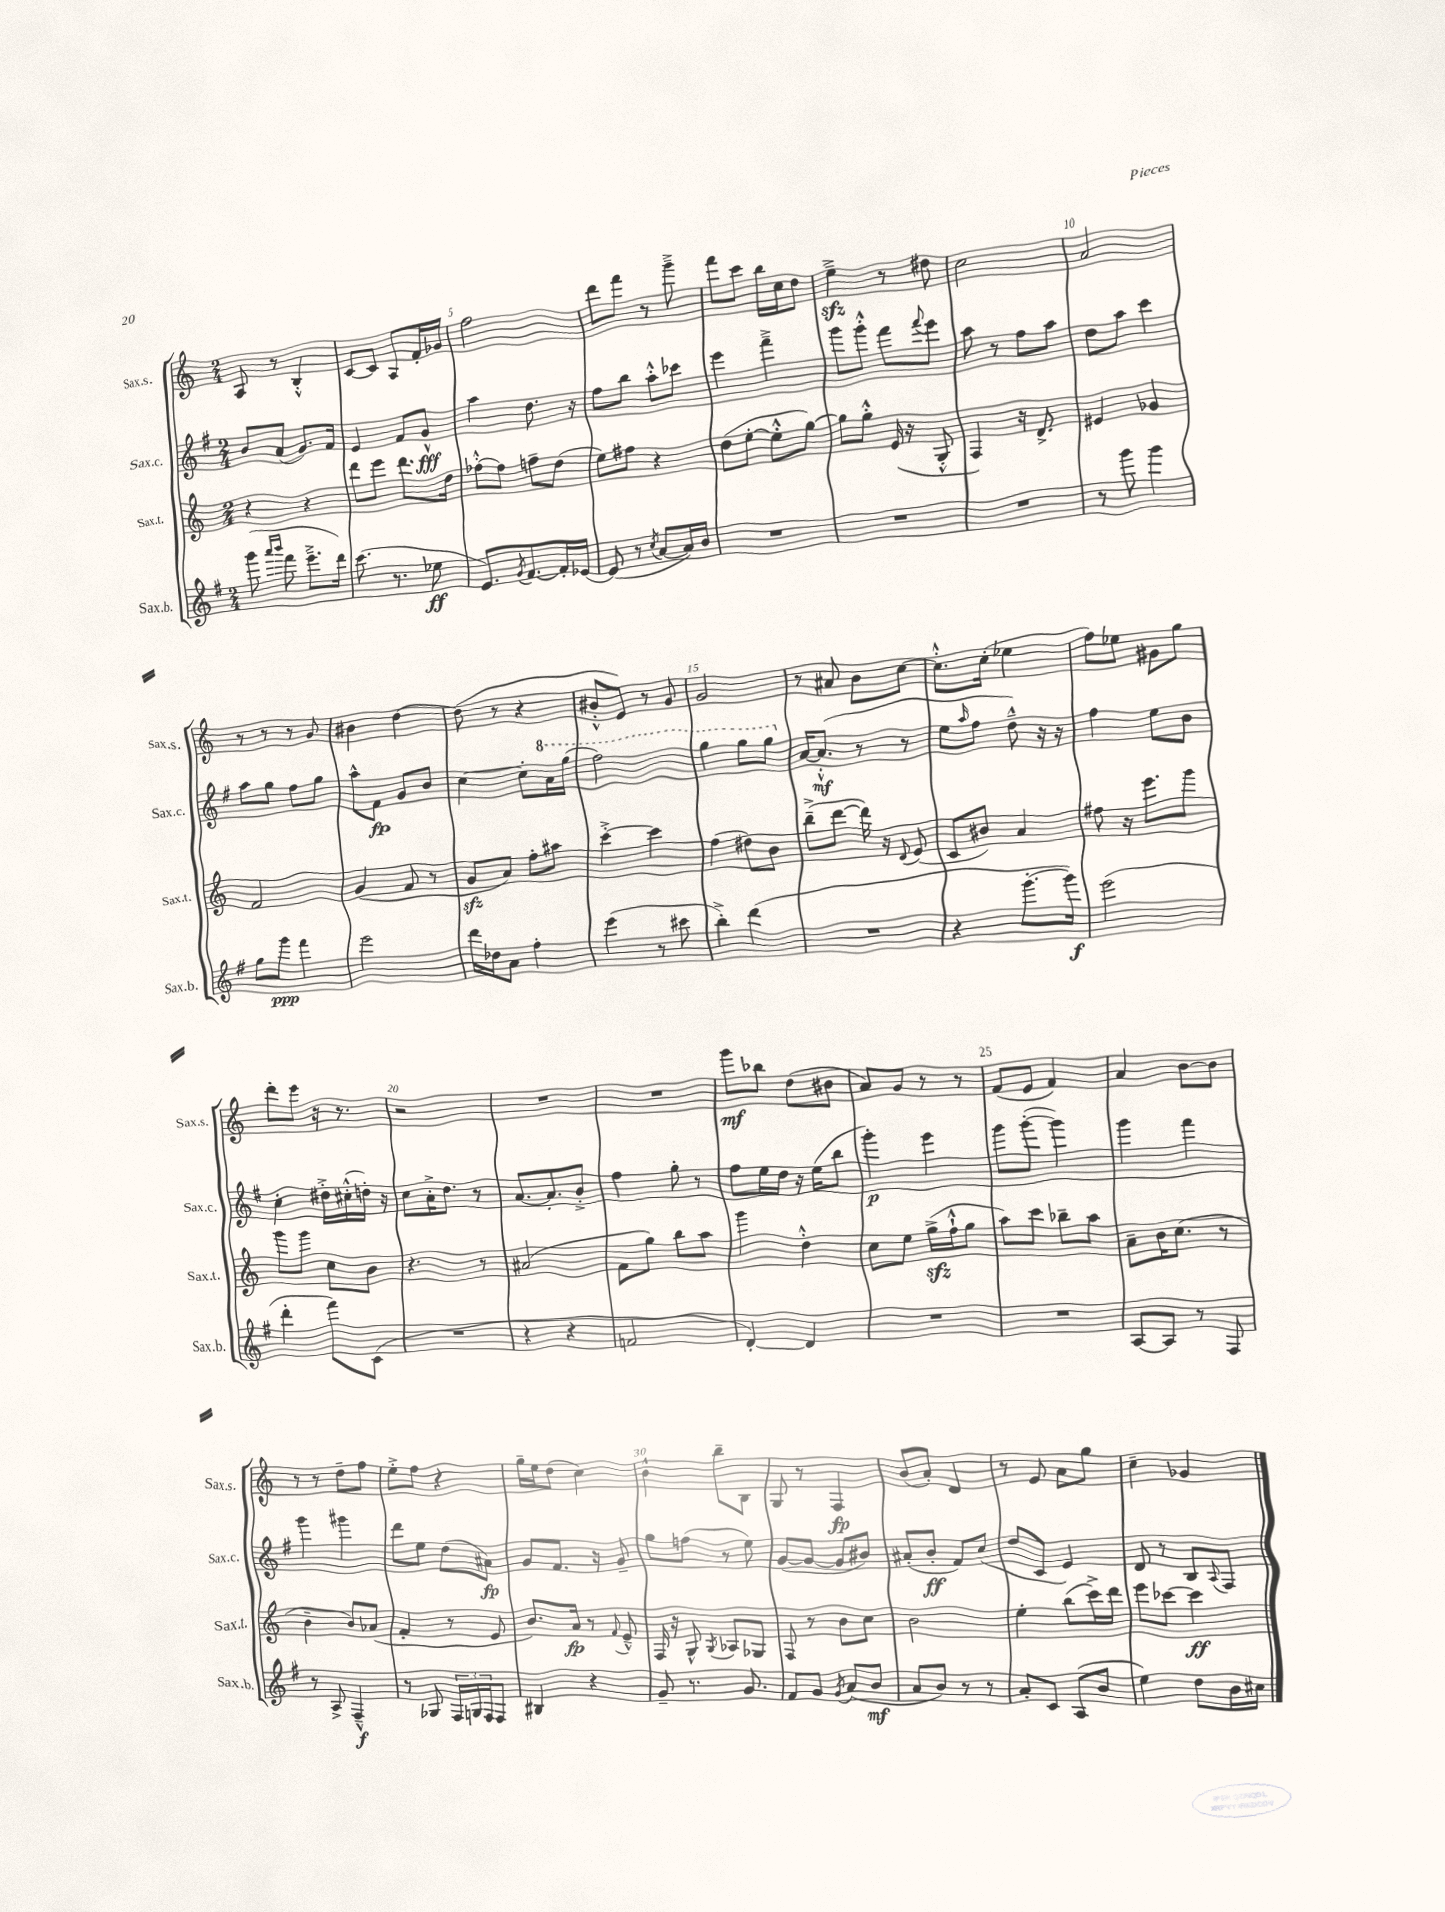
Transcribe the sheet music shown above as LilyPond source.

<<
\new StaffGroup <<
\new Staff = "s0" \with { instrumentName = "Sax.s." shortInstrumentName = "Sax.s." } {
    \clef treble \key c \major \numericTimeSignature \time 2/4
    a8 r8 b4-.-^ |
    c'8~ c'8 a8 f'16-. ges'16 |
    f''2 |
    d'''8 f'''8 r8 g'''8---> |
    f'''8 c'''8 b''16 c''16 d''8 |
    e''4--->\sfz r8 dis''8 |
    c''2 |
    a'2 |
    r8 r8 r8 g'8 |
    bis'4 d''4~ |
    d''8( r8 r4 |
    bis'8-.-^ e'8) r8 g'8 |
    g'2 |
    r8 ais'8 b'8 c''8~ |
    c''8.-.-^ c''16-.( ees''4 |
    f''8) ees''8 gis'8 g''8 |
    d'''8-. e'''8 r16 r8. |
    r2 |
    R2 |
    R2 |
    g'''8\mf bes''8 d''8( bis'8 |
    a'8) g'8 r8 r8 |
    f'8( e'8 f'4) |
    a'4 b'8~ b'8 |
    r8 r8 d''8-- f''8 |
    e''8-.-> f''8 r4 |
    g''16-- e''16 d''8( c''4) |
    b'4-^ b''8-- b8 |
    g8 r8 f4\fp |
    b'8( a'8-.) d'4 |
    r8 e'8 a'8 g''8 |
    c''4-- ges'4 \bar "|." |
}
\new Staff = "s1" \with { instrumentName = "Sax.c." shortInstrumentName = "Sax.c." } {
    \clef treble \key g \major \numericTimeSignature \time 2/4
    b'8 a'8( g'8.) fis'16 |
    e'4 fis'8 g'8-^\fff |
    a''4 d''8. r16 |
    fis''8 b''8 a''8-.-^ ces'''8 |
    e'''4 fis'''4---> |
    g'''8 g'''8-.-^ fis'''8 \appoggiatura { fis'''8 } e'''8 |
    a''8 r8 fis''8 a''8 |
    d''8 a''8 c'''4 |
    a''8 g''8 fis''8 g''8 |
    a''8-^ fis'8\fp g'8 b'8 |
    c''4~ c''8-. \ottava #1 a''16 g'''16( |
    fis'''2) |
    g'''4 g'''8 g'''8 \ottava #0 |
    a'16~ a'8.-.-^\mf( r8 r8 |
    e''8 \grace { a''16 } fis''8 d''8---^) r16 r16 |
    fis''4 e''8 b'8 |
    c''4-. dis''16-.-> cis''16-.-^( d''16-.) r16 |
    c''8 a'16-.-> d''8. r8 |
    a'8.~ a'8.-. b'8-.-> |
    fis''4 g''8-. r8 |
    fis''8 e''16 d''16 r16 e''16( b''8 |
    g'''4-.\p) e'''4 |
    g'''8 g'''8~-.( g'''4) |
    g'''4 fis'''4 |
    g'''4 gis'''4 |
    d'''8 e''8 d''8( ais'8\fp) |
    g'8 fis'8. r16 g'8-- |
    g''8 f''8( r8 e''8) |
    g'8~( g'8~ g'8 bis'8) |
    ais'8-.( b'8-.\ff fis'8) c''8( |
    d''8 c'8 e'4) |
    d'8 r8 b8 \appoggiatura { a8 } fis8 \bar "|." |
}
\new Staff = "s2" \with { instrumentName = "Sax.t." shortInstrumentName = "Sax.t." } {
    \clef treble \key c \major \numericTimeSignature \time 2/4
    r4 r4 |
    d'''8 e'''8 d'''8. d''16 |
    fes''8~-.-^ fes''8 f''8-- d''8( |
    e''8) fis''8 r4 |
    d''8( e''8~-. e''8-.-^ g''8~) |
    g''8 g''8-.-^ e'16( r16 g8-.-^ |
    f4) r16 d'8.-> |
    eis'4 ges'4 |
    f'2 |
    g'4( f'8 r8 |
    g'8\sfz a'8) f''8-. ais''8 |
    c'''4~-.-> c'''4 |
    f''4( dis''8) b'8 |
    b''8--->( d'''8~ d'''16) r16 \appoggiatura { d'8 } e'8( |
    c'8 bis'8) a'4 |
    fis''8 r16 e'''8. g'''8 |
    g'''8 g'''8 c''8 b'8 |
    r4. r8 |
    ais'2( |
    f'8 g''8) b''8 a''8 |
    g'''4 d''4-.-^ |
    c''8 e''8 g''16->\sfz( f''16-!-^ g''8 |
    a''8) c'''8 bes''8-- a''8 |
    a'8-- b'16 c''8.( r8 |
    b'4-- b'8) aes'8( |
    f'4-. r8 e'8 |
    b'8.) a'16\fp r8 \appoggiatura { f'8 } e'8---^ |
    f16 r16 g8-^ \acciaccatura { g8 } aes8 ges8 |
    f8 r8 b'8 c''8 |
    b'2 |
    e''4-. b''8( c'''16->) d'''16 |
    e'''8 ces'''8~ ces'''4\ff \bar "|." |
}
\new Staff = "s3" \with { instrumentName = "Sax.b." shortInstrumentName = "Sax.b." } {
    \clef treble \key g \major \numericTimeSignature \time 2/4
    g'''8( \grace { a'''16 b'''16 } fis'''8 e'''8.---> d'''16) |
    c'''8.( r8. ees''8\ff |
    e'8.) \acciaccatura { g'8 } fis'8.~ fis'16-. ees'16~ |
    ees'8( r8 \acciaccatura { c''8 } a'8~ a'16) b'16 |
    R2 |
    R2 |
    R2 |
    r8 g'''8 g'''4 |
    g''8 g'''8\ppp fis'''4 |
    e'''2 |
    d'''16 des''16 a'8 fis''4-. |
    e'''4( r8 cis'''8 |
    b''4-.->) d'''4( |
    R2 |
    r4 g'''8.~-. g'''16\f) |
    e'''2( |
    d'''4-. fis'''8) c'8( |
    R2 |
    r4 r4 |
    f'2 |
    d'4~-.) d'4 |
    R2 |
    R2 |
    a8~ a8 r8 fis8 |
    r8 a8-> fis4---^\f |
    r8 ges8 \tuplet 3/2 { fis16 g16 fis16 } fis8 |
    bis4 r4 |
    g'8-- r8. g'8. |
    fis'8 g'8 \acciaccatura { g'8 } a'8( b'8\mf |
    a'8 b'8) r8 r8 |
    a'8-. c'8 a8( b'8 |
    e''4) d''8 b'16 cis''16 \bar "|." |
}
>>
>>
\layout { \context { \Score currentBarNumber = #3 \override BarNumber.break-visibility = ##(#f #t #t) barNumberVisibility = #(every-nth-bar-number-visible 5) } }
